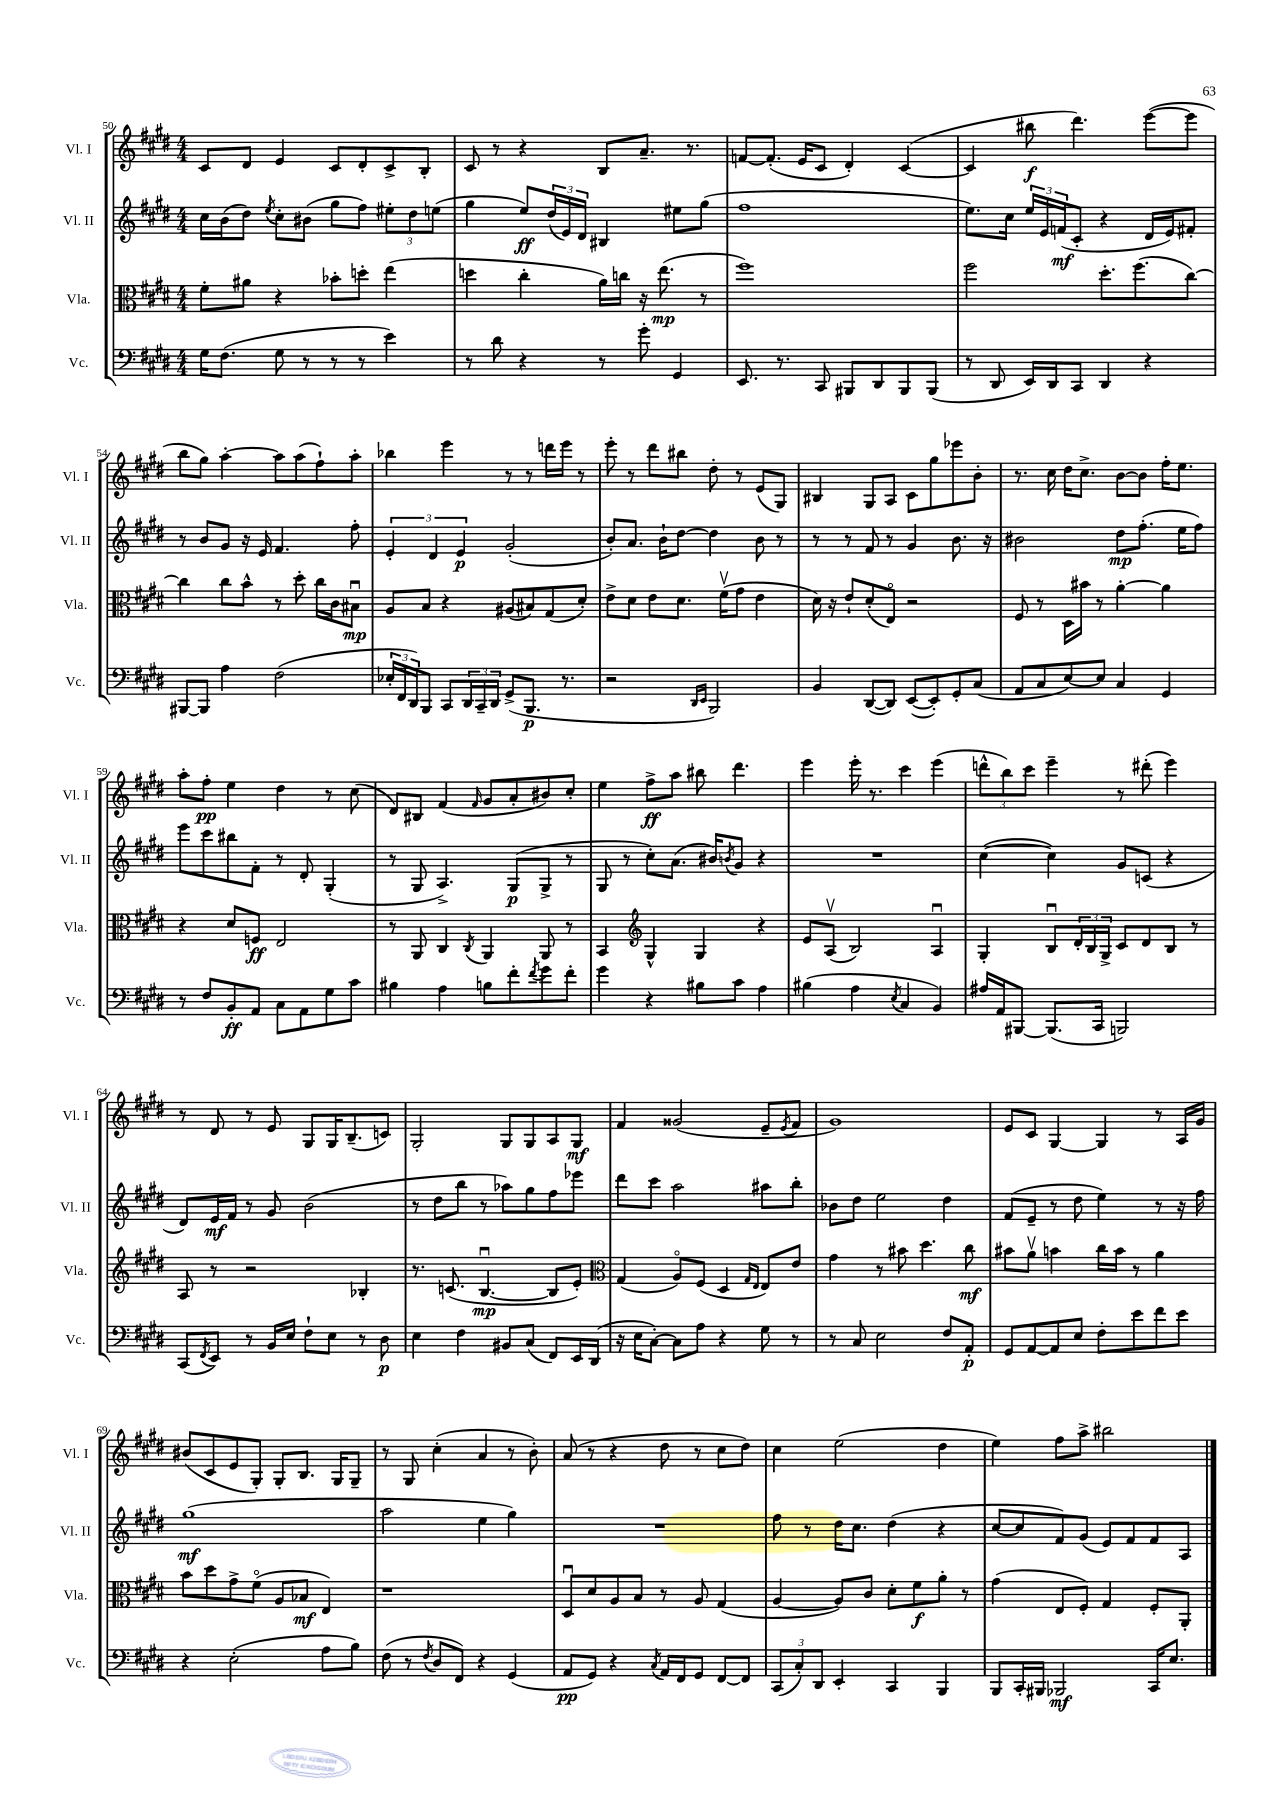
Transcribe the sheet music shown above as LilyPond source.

<<
\new StaffGroup <<
\new Staff = "s0" \with { instrumentName = "Vl. I" shortInstrumentName = "Vl. I" } {
    \clef treble \key e \major \numericTimeSignature \time 4/4
    cis'8 dis'8 e'4 cis'8 dis'8-. cis'8-> b8-. |
    cis'8 r8 r4 b8 a'8.-- r8. |
    f'8~ f'8.-.( e'16 cis'8 dis'4-.) cis'4~( |
    cis'4 bis''8\f dis'''4.) e'''8~( e'''8 |
    b''8 gis''8) a''4~-. a''8 a''8( fis''8-!) a''8-. |
    bes''4 e'''4 r8 r8 d'''16 e'''16 r8 |
    e'''8-. r8 dis'''8 bis''8 dis''8-. r8 e'8( gis8) |
    bis4 gis8 a8 cis'8 gis''8 ees'''8 b'8-. |
    r8. cis''16 dis''16 cis''8.-> b'8~ b'8 fis''16-. e''8. |
    a''8-. fis''8-.\pp e''4 dis''4 r8 cis''8( |
    dis'8) bis8 fis'4( \grace { fis'16 } gis'8 a'8-. bis'8) cis''8-. |
    e''4 fis''8->\ff a''8 bis''8 dis'''4. |
    e'''4 e'''16-. r8. cis'''4 e'''4( |
    \tuplet 3/2 { d'''8-^ b''8) cis'''8 } e'''4-- r8 dis'''8-.( e'''4) |
    r8 dis'8 r8 e'8 gis8 gis16 b8.--( c'8) |
    gis2-. gis8 gis8 a8 gis8\mf |
    fis'4 gisis'2( e'8-- \acciaccatura { e'8 } fis'8 |
    gis'1) |
    e'8 cis'8 gis4~ gis4 r8 a16 gis'16 |
    bis'8( cis'8 e'8 gis8-.) gis8-. b8. gis16 gis8-- |
    r8 gis8 cis''4-.( a'4 r8 b'8-.) |
    a'8( r8 r4 dis''8 r8 cis''8 dis''8) |
    cis''4 e''2( dis''4 |
    e''4) fis''8 a''8-> bis''2 \bar "|." |
}
\new Staff = "s1" \with { instrumentName = "Vl. II" shortInstrumentName = "Vl. II" } {
    \clef treble \key e \major \numericTimeSignature \time 4/4
    cis''16 b'16( dis''8) \acciaccatura { e''8 } cis''8-. bis'8( gis''8 fis''8) \tuplet 3/2 { eis''8-. dis''8 e''8( } |
    gis''4 e''8\ff) \tuplet 3/2 { dis''16( e'16) dis'16 } bis4 eis''8 gis''8( |
    fis''1 |
    e''8.) cis''16 \tuplet 3/2 { e''16 e'16 f'16\mf( } cis'8-. r4 dis'16 e'16) fis'8-. |
    r8 b'8 gis'8 r16 e'16 fis'4. fis''8-. |
    \tuplet 3/2 { e'4-. dis'4 e'4\p } gis'2-.( |
    b'8-.) a'8. b'16-! dis''8~ dis''4 b'8 r8 |
    r8 r8 fis'8 r8 gis'4 b'8. r16 |
    bis'2 dis''8\mp fis''8.-.( e''16 fis''8) |
    e'''8 cis'''8 bis''8 fis'8-. r8 dis'8-. gis4-.( |
    r8 gis8 a4.->) gis8\p( gis8-> r8 |
    gis8 r8 cis''8-.) a'8.( bis'16) \acciaccatura { b'8 } gis'8 r4 |
    R1 |
    cis''4~( cis''4) gis'8 c'8( r4 |
    dis'8) e'16\mf fis'16 r8 gis'8 b'2( |
    r8 dis''8 b''8 r8 aes''8) gis''8 fis''8 ees'''8 |
    dis'''8 cis'''8 a''2 ais''8 b''8-. |
    bes'8 dis''8 e''2 dis''4 |
    fis'8( e'8-- r8 dis''8 e''4) r8 r16 fis''16 |
    gis''1\mf( |
    a''2 e''4 gis''4) |
    R1 |
    fis''8 r8 dis''16 cis''8. dis''4( r4 |
    cis''8~ cis''8 fis'8) gis'8( e'8) fis'8 fis'8 a8 \bar "|." |
}
\new Staff = "s2" \with { instrumentName = "Vla." shortInstrumentName = "Vla." } {
    \clef alto \key e \major \numericTimeSignature \time 4/4
    fis'8-. ais'8 r4 bes'8-. d''8-. e''4( |
    d''4 cis''4-. a'16) c''16 r16 e''8.\mp( r8 |
    fis''1) |
    fis''2 dis''8.-. fis''8.( cis''8~) |
    cis''4 cis''8 b'8-^ r8 dis''8-. cis''16 cis'16 bis8\downbow\mp |
    a8 b8 r4 ais8( bis8) gis8( dis'8-.) |
    e'8-> dis'8 e'8 dis'8. fis'16\upbow( gis'8 e'4 |
    dis'16) r16 e'8-! dis'8-.( e8\flageolet) r2 |
    fis8 r8 dis16 bis'16 r8 a'4~-. a'4 |
    r4 dis'8 f8\ff e2 |
    r8 a,8 cis4 \acciaccatura { cis8 } a,4 a,8 r8 |
    b,4 \clef treble gis4-^ gis4 r4 |
    e'8 a8\upbow( b2) a4\downbow |
    gis4-. b8\downbow \tuplet 3/2 { dis'16-. b16 gis16-> } cis'8 dis'8 b8 r8 |
    a8 r8 r2 bes4-. |
    r8. c'8.( b4.~\downbow\mp b8 e'8-.) |
    \clef alto gis4( a8\flageolet) fis8( dis4 \grace { gis16 e16 } e8) e'8 |
    gis'4 r8 bis'8 dis''4. cis''8\mf |
    bis'8 a'8\upbow b'4 cis''16 b'16 r8 a'4 |
    b'8 dis''8 gis'8-> fis'8\flageolet( a8 bes8\mf e4) |
    r1 |
    dis8\downbow dis'8 a8 b8 r8 a8 gis4( |
    a4~ a8) cis'8 dis'8-. fis'8\f a'8-. r8 |
    gis'4( e8 fis8-.) gis4 fis8-. a,8-. \bar "|." |
}
\new Staff = "s3" \with { instrumentName = "Vc." shortInstrumentName = "Vc." } {
    \clef bass \key e \major \numericTimeSignature \time 4/4
    gis16 fis8.( gis8 r8 r8 r8 e'4) |
    r8 dis'8 r4 r8 gis'8-. gis,4 |
    e,8. r8. cis,8 bis,,8 dis,8 bis,,8 bis,,8( |
    r8 dis,8 e,16) dis,16 cis,8 dis,4 r4 |
    bis,,8~ bis,,8 a4 fis2( |
    \tuplet 3/2 { ees16-. fis,16 dis,16) } b,,8 cis,8 \tuplet 3/2 { dis,16 cis,16-- dis,16 } gis,8->( b,,8.\p r8. |
    r2 \grace { dis,16 e,16 } b,,2) |
    b,4 dis,8~( dis,8) e,8~( e,8-.) gis,8-. cis8( |
    a,8 cis8 e8~) e8 cis4 gis,4 |
    r8 fis8 b,8-.\ff a,8 cis8 a,8 gis8 cis'8 |
    bis4 a4 b8 fis'8-. \acciaccatura { fis'8 } gis'8 fis'8-. |
    gis'4 r4 bis8 cis'8 a4 |
    bis4( a4 \acciaccatura { e8 } cis4 b,4) |
    ais16 a,16 bis,,8~ bis,,8.( cis,16 b,,2) |
    cis,8( \acciaccatura { fis,8 } e,8) r8 b,16 e16 fis8-! e8 r8 dis8\p |
    e4 fis4 bis,8 cis8( fis,8) e,16 dis,16( |
    r16 e16 cis8~-.) cis8 a8 r4 gis8 r8 |
    r8 cis8 e2 fis8 a,8-.\p |
    gis,8 a,8~ a,8 e8 fis8-. e'8 fis'8 e'8 |
    r4 e2-.( a8 b8) |
    fis8( r8 \acciaccatura { fis8 } dis8 fis,8) r4 gis,4( |
    a,8\pp gis,8) r4 \acciaccatura { cis8 } a,16 fis,16 gis,8 fis,8~ fis,8 |
    \tuplet 3/2 { cis,8( cis8-.) dis,8 } e,4-. cis,4 b,,4 |
    b,,8 cis,16-. bis,,16 bes,,2\mf cis,16 e8. \bar "|." |
}
>>
>>
\layout { \context { \Score currentBarNumber = #50 } }
